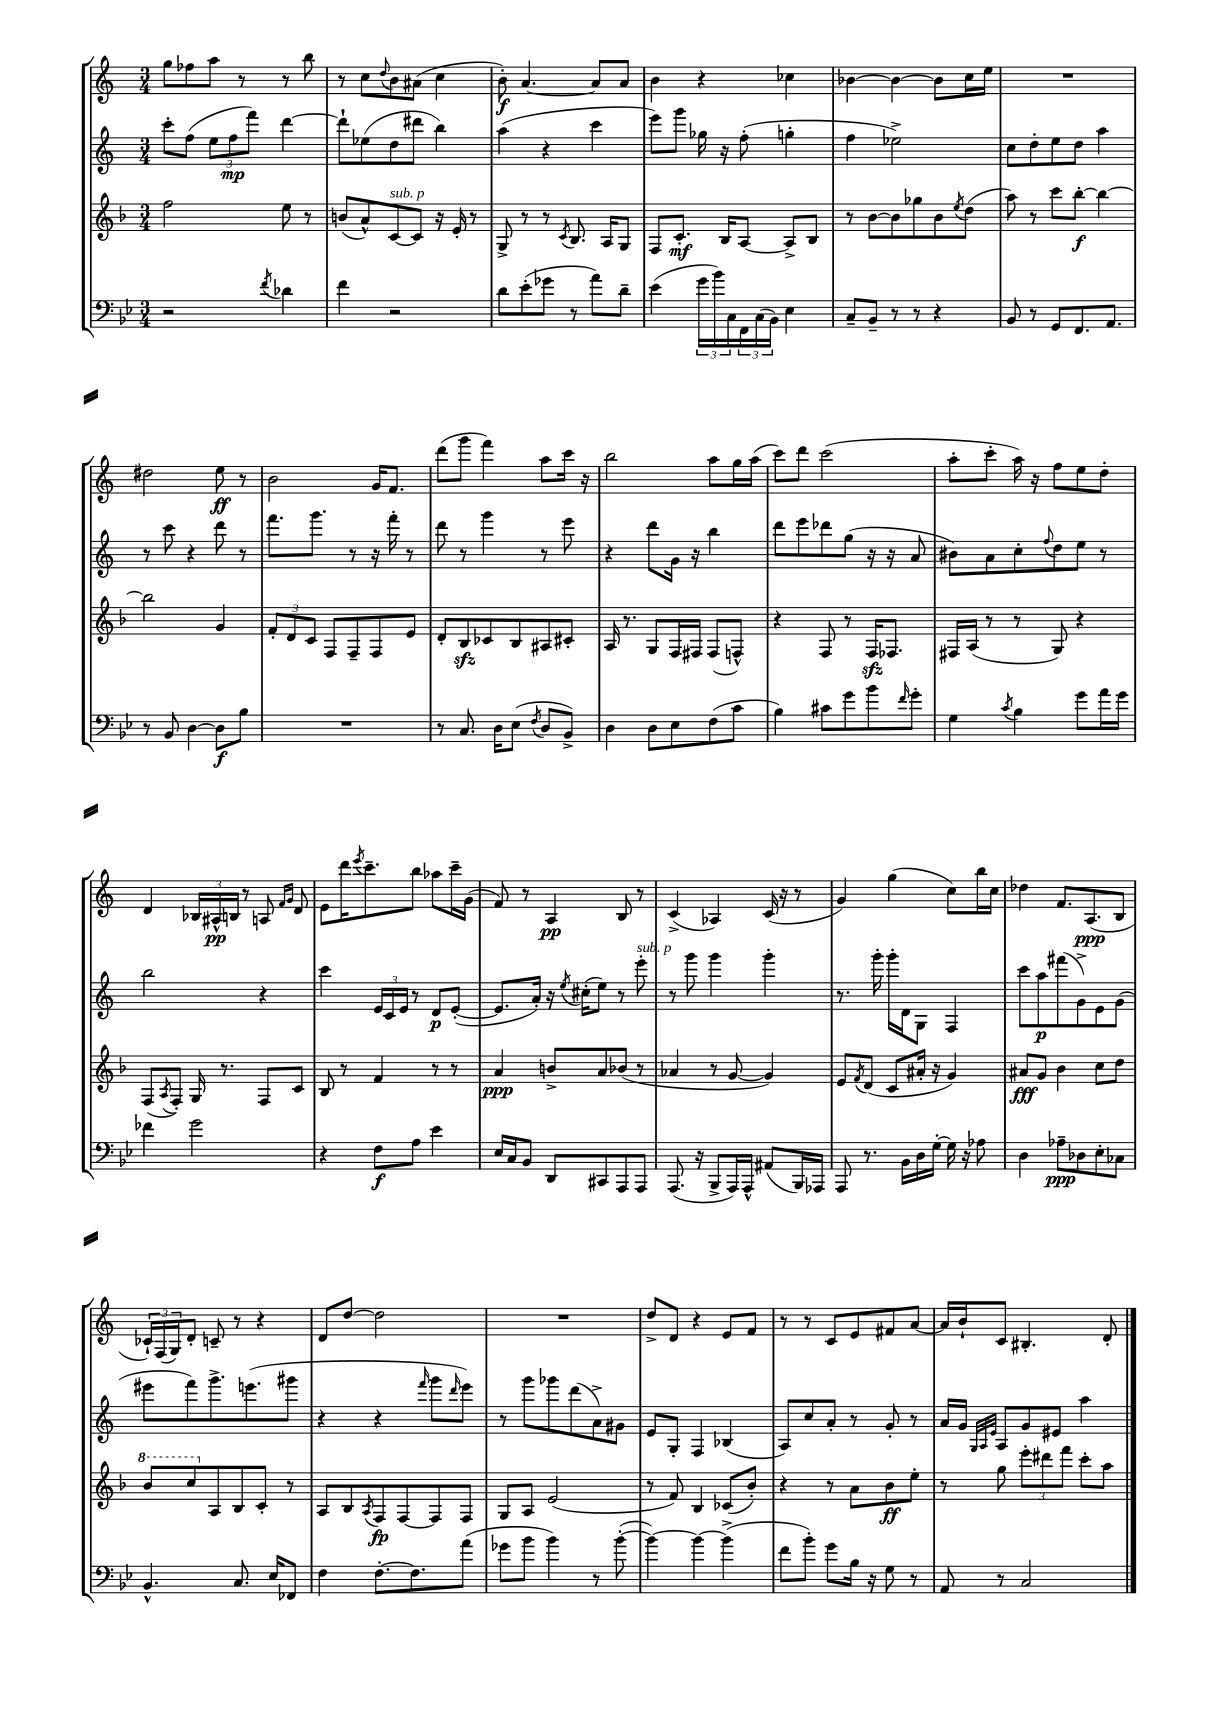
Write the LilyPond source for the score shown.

<<
\new StaffGroup <<
\new Staff = "s0" {
    \clef treble \key c \major \numericTimeSignature \time 3/4
    g''8 fes''8 a''8 r8 r8 b''8 |
    r8 c''8 \appoggiatura { d''8 } b'8 ais'8( c''4 |
    b'8-.\f) a'4.~ a'8 a'8 |
    b'4 r4 ces''4 |
    bes'4~ bes'4~ bes'8 c''16 e''16 |
    R2. |
    dis''2 e''8\ff r8 |
    b'2 g'16 f'8. |
    d'''8( g'''8 f'''4) a''8 c'''16 r16 |
    b''2 a''8 g''16 a''16( |
    c'''8) d'''8 c'''2( |
    a''8-. c'''8-. a''16) r16 f''8 e''8 d''8-. |
    d'4 \tuplet 3/2 { bes16 ais16-^\pp b16 } r8 a8 \grace { f'16 g'16 } d'8 |
    e'8 d'''16 \acciaccatura { e'''8 } c'''8.-- b''8 aes''8 c'''16-- g'16( |
    f'8) r8 a4\pp b8 r8 |
    c'4->( aes4) c'16( r16 r8 |
    g'4) g''4( c''8) b''16 c''16 |
    des''4 f'8. a8.\ppp( b8 |
    \tuplet 3/2 { ces'16-!) f16( g16) } d'8-. c'8-- r8 r4 |
    d'8 d''8~ d''2 |
    R2. |
    d''8-> d'8 r4 e'8 f'8 |
    r8 r8 c'8 e'8 fis'8 a'8~ |
    a'16 b'16-! c'8 bis4.-. d'8-. \bar "|." |
}
\new Staff = "s1" {
    \clef treble \key c \major \numericTimeSignature \time 3/4
    c'''8-. f''8( \tuplet 3/2 { e''8 f''8\mp f'''8) } d'''4~ |
    d'''8-! ees''8( d''8 dis'''8 b''4) |
    a''4( r4 c'''4 |
    e'''8) g'''8 ges''16 r16 f''8-.( g''4-. |
    f''4 ees''2->) |
    c''8 d''8-. e''8 d''8 a''4 |
    r8 c'''8 r4 d'''8 r8 |
    f'''8. g'''8. r8 r16 f'''16-. r8 |
    d'''8 r8 g'''4 r8 e'''8 |
    r4 d'''8 g'16 r16 b''4 |
    d'''8 e'''8 des'''8 g''8( r16 r16 a'8 |
    bis'8) a'8 c''8-. \appoggiatura { f''8 } d''8 e''8 r8 |
    b''2 r4 |
    c'''4 \tuplet 3/2 { e'16 c'16 e'16 } r8 d'8\p e'8~-.( |
    e'8. a'16-.) r16 \acciaccatura { e''8 } cis''16-.( e''8) r8 e'''8-.^\markup { \italic "sub. p" } |
    r8 g'''8 g'''4 g'''4-. |
    r8. g'''16-. g'''16-. d'16 g8 f4 |
    c'''8 a''8\p fis'''8( g'8->) e'8 g'8( |
    eis'''8 f'''8) g'''8.-> e'''8.( gis'''8 |
    r4 r4 \grace { f'''16 } g'''8 \grace { d'''16 } e'''8) |
    r8 g'''8 ges'''8 d'''8( a'8->) gis'8 |
    e'8 g8-. f4 bes4( |
    a8) c''8 a'8-. r8 g'8-. r8 |
    a'16 g'16 \grace { g32 a32 e'32 } a8 g'8 eis'8 a''4 \bar "|." |
}
\new Staff = "s2" {
    \clef treble \key f \major \numericTimeSignature \time 3/4
    f''2 e''8 r8 |
    b'8( a'8-^) c'8~^\markup { \italic "sub. p" } c'8 r16 e'16-. r8 |
    g8-> r8 r8 \acciaccatura { c'8 } bes8. a16 g8 |
    f8 c'8.-.\mf bes16 a8~ a8-> bes8 |
    r8 bes'8~ bes'8 ges''8 bes'8 \acciaccatura { e''8 } d''8( |
    a''8) r8 c'''8 bes''8~-.\f bes''4~ |
    bes''2 g'4 |
    \tuplet 3/2 { f'8-. d'8 c'8 } f8 f8-- f8 e'8 |
    d'8-. bes8\sfz ces'8 bes8 ais8 cis'8-. |
    a16 r8. g8 f16 fis16 fis8( f8-^) |
    r4 f8 r8 f16\sfz fes8. |
    fis16 a16( r8 r8 g8) r4 |
    f8( \acciaccatura { a8 } f8-.) g16 r8. f8 c'8 |
    bes8 r8 f'4 r8 r8 |
    a'4\ppp b'8-> a'8 bes'8( r8 |
    aes'4 r8 g'8~ g'4) |
    e'8 \acciaccatura { f'8 } d'8( c'8 ais'16-. r16 g'4) |
    ais'8\fff g'8 bes'4 c''8 d''8 |
    \ottava #1 bes''8 c'''8 \ottava #0 a8 bes8 c'8-. r8 |
    a8 bes8 \acciaccatura { a8 } f8\fp f8~ f8 f8 |
    g8 a8 e'2( |
    r8 f'8) bes4 ces'8( bes'8-.) |
    r4 r8 a'8 bes'8\ff e''8-. |
    r8 g''8 \tuplet 3/2 { e'''8-. dis'''8 f'''8 } c'''8-. a''8 \bar "|." |
}
\new Staff = "s3" {
    \clef bass \key bes \major \numericTimeSignature \time 3/4
    r2 \acciaccatura { f'8 } des'4 |
    f'4 r2 |
    d'8 ees'8-.( ges'8 r8 a'8) d'8-- |
    ees'4( \tuplet 3/2 { g'16 bes'16) c16 } \tuplet 3/2 { f,16 c16( bes,16) } ees4 |
    c8-- bes,8-- r8 r8 r4 |
    bes,8 r8 g,8 f,8. a,8. |
    r8 bes,8 d4~ d8\f bes8 |
    R2. |
    r8 c8. d16 ees8( \acciaccatura { f8 } d8 bes,8->) |
    d4 d8 ees8 f8( c'8 |
    bes4) cis'8 g'8 bes'8 \grace { f'16 } g'8-. |
    g4 \acciaccatura { c'8 } bes4 g'8 a'16 g'16 |
    fes'4 g'2 |
    r4 f8\f a8 ees'4 |
    ees16 c16 bes,8 d,8 cis,8 a,,8 a,,8 |
    a,,8.( r16 bes,,8-> a,,16) a,,16-^ ais,8( bes,,16) aes,,16 |
    a,,8 r8. bes,16 d16 g16~-. g16 r16 aes8 |
    d4 aes8--\ppp des8 ees8-. ces8 |
    bes,4.-^ c8. ees16 fes,8 |
    f4 f8.~-. f8. a'8( |
    ges'8 bes'8 bes'4) r8 bes'8~-.( |
    bes'4~) bes'4~ bes'4->( |
    f'8 bes'8-.) g'8 bes16 r16 g8 r8 |
    a,8 r8 c2 \bar "|." |
}
>>
>>
\layout { \context { \Score \remove "Bar_number_engraver" } }
